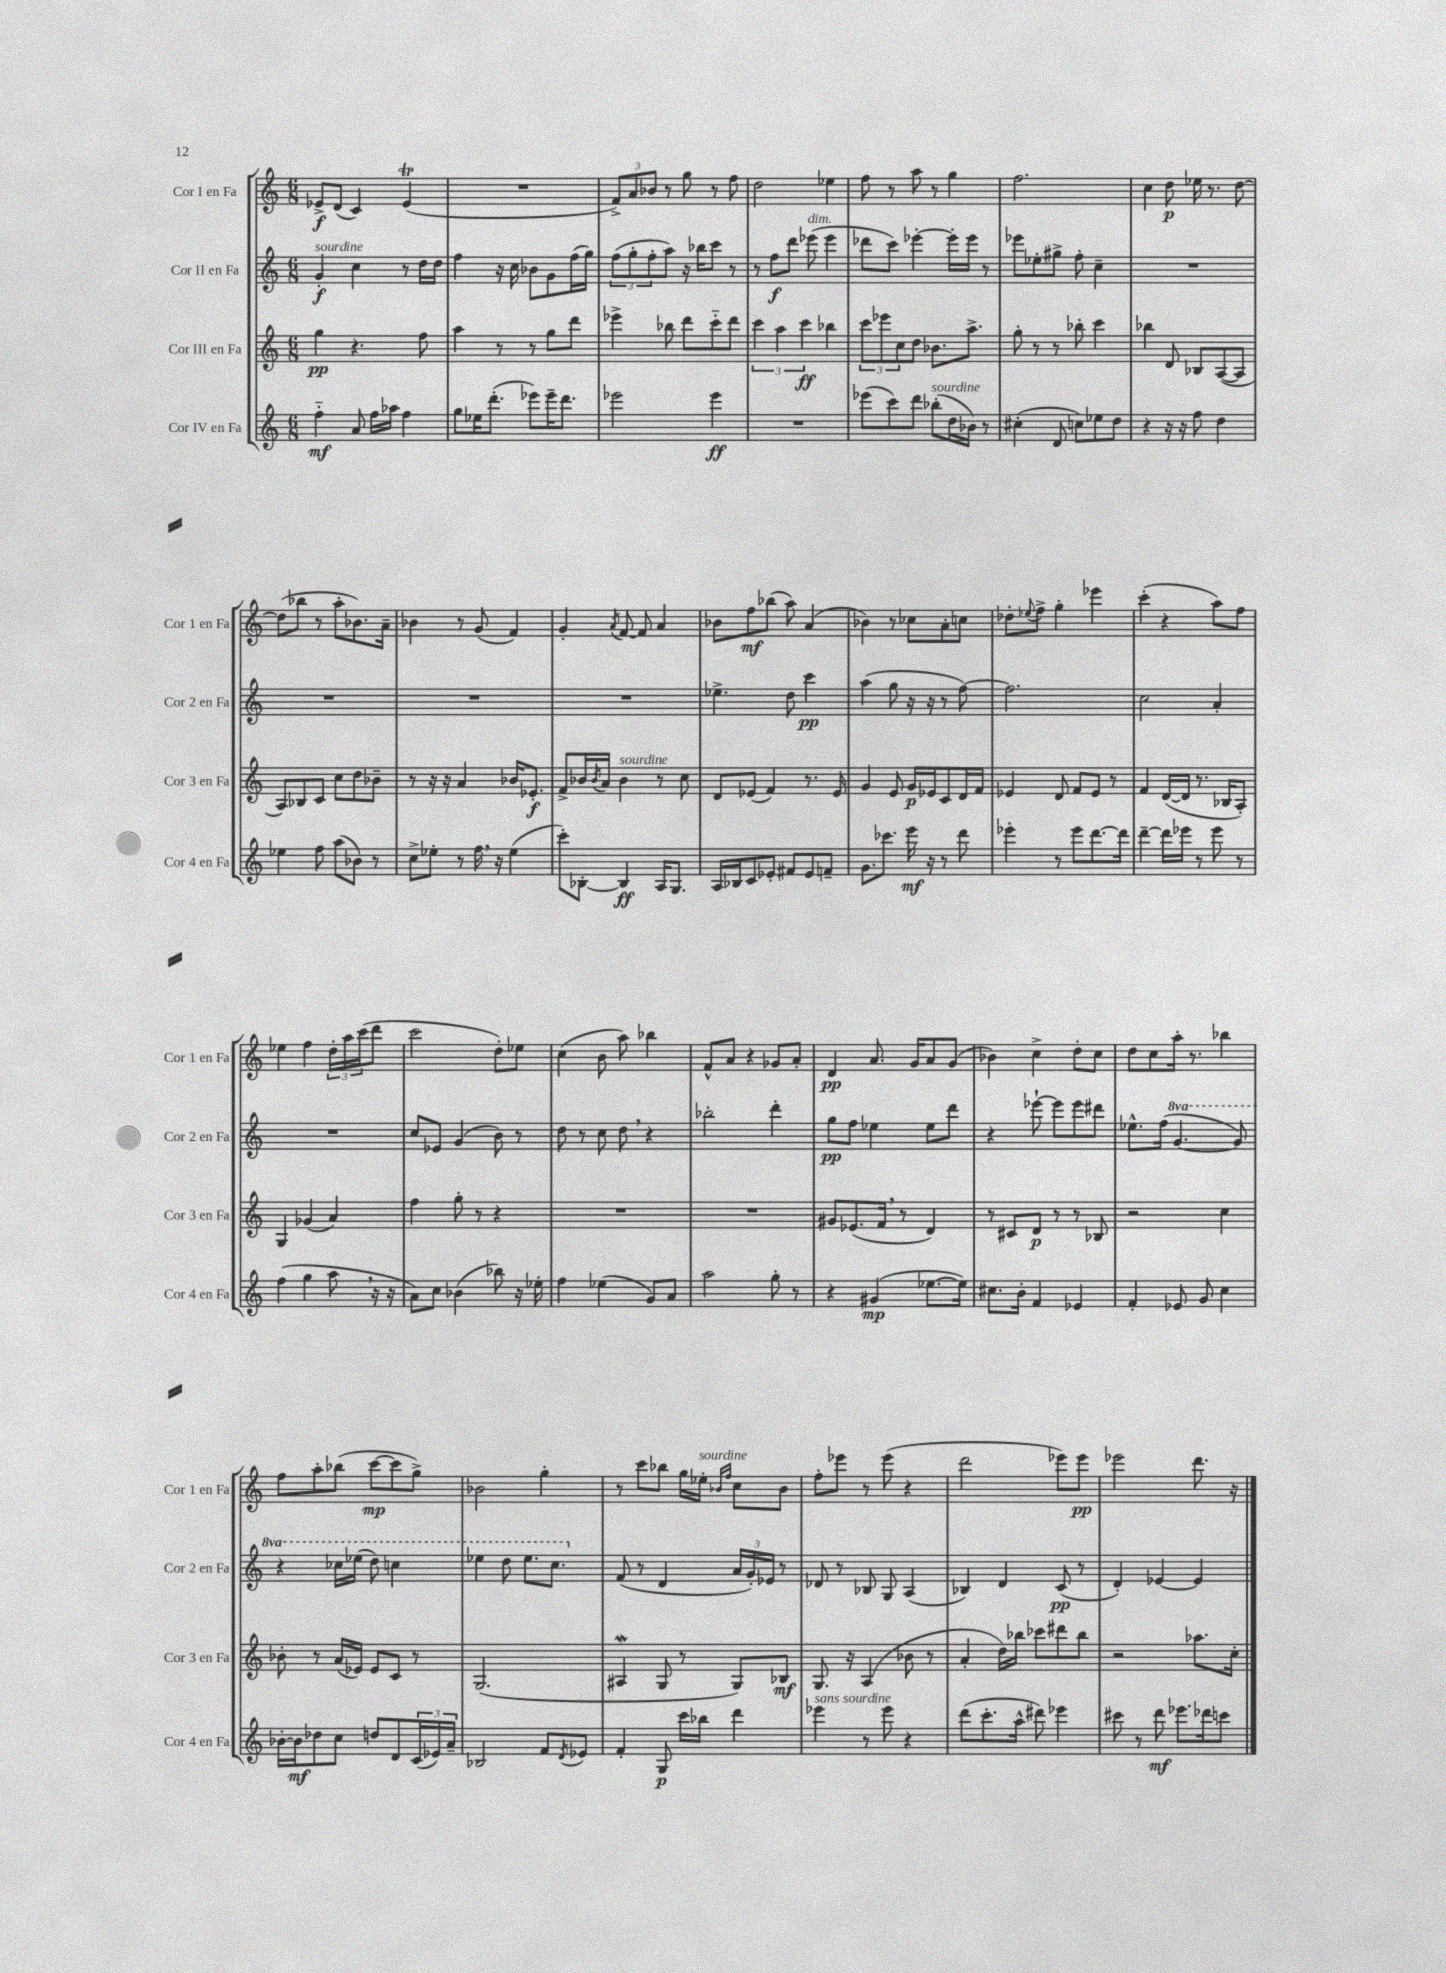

**kern	**kern	**kern	**kern
*staff4	*staff3	*staff2	*staff1
*clefG2	*clefG2	*clefG2	*clefG2
*k[]	*k[]	*k[]	*k[]
*M6/8	*M6/8	*M6/8	*M6/8
4ff'~	4gg	4g'	8e-^
.	.	.	(8d
8a	4.r	4cc	4c)
16ff	.	.	.
16aa-	.	.	.
4ff	.	8r	(4e-
.	8ff	16dd	.
.	.	16dd	.
=	=	=	=
8gg	4aa	4ff	2.r
16ee-	.	.	.
(8.ddd'	.	.	.
.	8r	16r	.
.	.	16cc	.
8eee-)	8r	8b-	.
16eee-~	8gg	8g	.
8.ddd	.	.	.
.	8ddd	(16ff	.
.	.	16gg)	.
=	=	=	=
2eee-	4eee-^	(12ff	12f^)
.	.	12gg'	12a
.	.	12ff'	12b-
.	8bb-	8aa)	8r
.	8ddd	16r	8gg
.	.	16bb-	.
4eee-	8ccc'~	8ccc	8r
.	8ddd	8r	8ff
=	=	=	=
2.r	6ccc	8r	2dd
.	.	8ff	.
.	6aa	.	.
.	.	8ddd	.
.	6ccc	.	.
.	.	(8eee-	.
.	4bb-	4eee-	4ee-
=	=	=	=
(8eee-	12ccc	8ddd-	8ff
.	12eee-	.	.
8ccc)	.	8ccc)	8r
.	12cc	.	.
8ddd	8dd	[4eee-'	8aa
(8bb-'	8.b-	.	8r
16dd	.	16eee-']	4gg
16b-)	8.aa^	16eee-	.
8r	.	8r	.
=	=	=	=
(4cc#'	8gg'	8eee-	2.ff
.	8r	8ee-'	.
8d	8r	8gg#^	.
8cc)	8bb-'	8ff'	.
8ee-	4ccc	4cc~	.
8dd	.	.	.
=	=	=	=
4r	4bb-	2.r	4cc
16r	8d	.	8dd
16r	.	.	.
8ff	8B-	.	16ee-
.	.	.	8.r
4dd	([8A	.	.
.	8A]	.	[8dd
=	=	=	=
4ee-	8A)	2.r	(8dd]
.	8B-	.	8bb-
8ff	8c	.	8r
(8aa	8cc	.	8aa'
8b-)	8dd	.	8.b-)
8r	8b-~	.	.
.	.	.	16a~
=	=	=	=
8cc^	8r	2.r	4b-
8ee-'	16r	.	.
.	16r	.	.
8r	4a	.	8r
16ff	.	.	(8g
16r	.	.	.
(4ee-	16b-	.	4f)
.	8.e-'	.	.
=	=	=	=
8ccc')	8f^	2.r	4g'
[8B-'	16b-	.	.
.	8qb-	.	.
.	16a	.	.
.	.	.	8qa
4B-]	4b-	.	[8f
.	.	.	8f]
16A	8r	.	4a
8.G	.	.	.
.	8cc	.	.
=	=	=	=
16A	8d	4.ee-^	8b-
16B-	.	.	.
8c	(8e-	.	8ff
8e-'	4f)	.	(8bb-
8f#	.	8dd	8aa)
8e-	8.r	4ccc	(4a
8f~	.	.	.
.	16e-	.	.
=	=	=	=
8.g	4g	(4aa	4b-)
8.ccc-	.	.	.
.	8e	8gg	8r
16eee	16g	16r	8cc-
16r	16e-	16r	.
8r	8c	8r	8a'
8ddd	16d	[8ff)	8cc
.	16f	.	.
=	=	=	=
4eee-'	4e-	2.ff]	8dd-'
.	.	.	8qqee-
.	.	.	8ff^
8r	8d	.	4gg'
8eee-	8f	.	.
[8.ddd	8e-	.	4eee-
.	8r	.	.
16ddd]	.	.	.
=	=	=	=
[4ddd~	4f	2cc	(4ccc'
16ddd]	([16d	.	4r
16eee-	16d]	.	.
8r	8.r	.	.
8eee-	.	4a'	8aa)
.	16B-	.	.
8r	8A')	.	8ff
=	=	=	=
(4ff	4G	2.r	4ee-
4gg	(4g-	.	4ff
8aa	4a)	.	24dd'
.	.	.	24aa
.	.	.	(24ccc
16r	.	.	8ddd
16r	.	.	.
=	=	=	=
8a)	4ff	8cc	2ccc
8cc	.	8e-	.
(4b-	8gg'	(4g	.
.	8r	.	.
8bb-)	4r	8b)	8dd')
16r	.	8r	8ee-
16ee-'	.	.	.
=	=	=	=
4ff	2.r	8dd	(4cc
.	.	8r	.
(4ee-	.	8cc	8b
.	.	8dd	8aa)
8g)	.	4r	4bb-
8a	.	.	.
=	=	=	=
2aa	2.r	2bb-'	8f^^
.	.	.	8a
.	.	.	4r
8gg'	.	4ddd'	8g-
8r	.	.	8a'
=	=	=	=
4r	8g#	8gg	4d
.	(8.e-	8ff	.
(4g#	.	4ee-	8.a
.	16f	.	.
.	8r	.	.
.	.	.	16g
[8.ee-	4d)	8ee-	8a
.	.	8ddd	(8g
16ee-])	.	.	.
=	=	=	=
8.cc#	8r	4r	4b-)
.	8c#	.	.
16b'	.	.	.
4f	8d	[8eee-`	4cc^
.	8r	8eee-]	.
4e-	8r	8eee-	8dd'
.	8B-	8ddd#	8cc
=	=	=	=
4f'	2r	8.ee-^^	8dd
.	.	.	8cc
.	.	(16ff	.
8e-	.	[4.gg	16aa'
.	.	.	8.r
8g	.	.	.
4cc	4cc	.	4bb-
.	.	8gg])	.
=	=	=	=
[16b-'	8b-'	4r	8ff
16b-]	.	.	.
8dd-	8r	.	8aa'
8cc	(16a	16ccc-	(8bb-
.	16e-)	(16eee-	.
8dd	8e-	8ddd)	[8ccc
8d	8c	4ccc	8ccc]
(24c	8r	.	8gg^)
24e-)	.	.	.
24a~	.	.	.
=	=	=	=
2B-	(2.G	4eee-	2b-
.	.	8ddd	.
.	.	8.eee-	.
8f	.	.	4gg'
.	.	8.ccc	.
8qd	.	.	.
8e-	.	.	.
=	=	=	=
4f'	4A#	(8f	8r
.	.	8r	8ccc
8G	8G	4d	8bb-
16ccc	8r	.	16gg
16bb-	.	.	16ee-'
.	.	.	16qqb-
.	.	.	16qqff
4ddd	8G)	24a	8cc
.	.	24g')	.
.	.	24e-	.
.	8B-	8r	8b-
=	=	=	=
4eee-	8.G	8d-	8ff'
.	.	8r	8eee-
.	16r	.	.
8r	(4A	8B-	8r
8eee-	.	8G	(8eee-
4r	8b-	(4A	4r
.	8r	.	.
=	=	=	=
(8ddd	4a'	4B-)	2ddd
8.ccc'	.	.	.
.	16dd)	4d	.
16aa^^	16bb-	.	.
8ddd#)	8ccc-	.	.
4eee-	8ddd#	(8c	8eee-)
.	8bb-	8r	8eee-
=	=	=	=
8ccc#	2r	4d')	2eee-
8r	.	.	.
8ddd	.	[4e-	.
8.eee-	.	.	.
.	8.aa-	4e-]	8.ddd
16ddd-	.	.	.
8ccc	.	.	.
.	16cc'	.	16r
==	==	==	==
*-	*-	*-	*-
